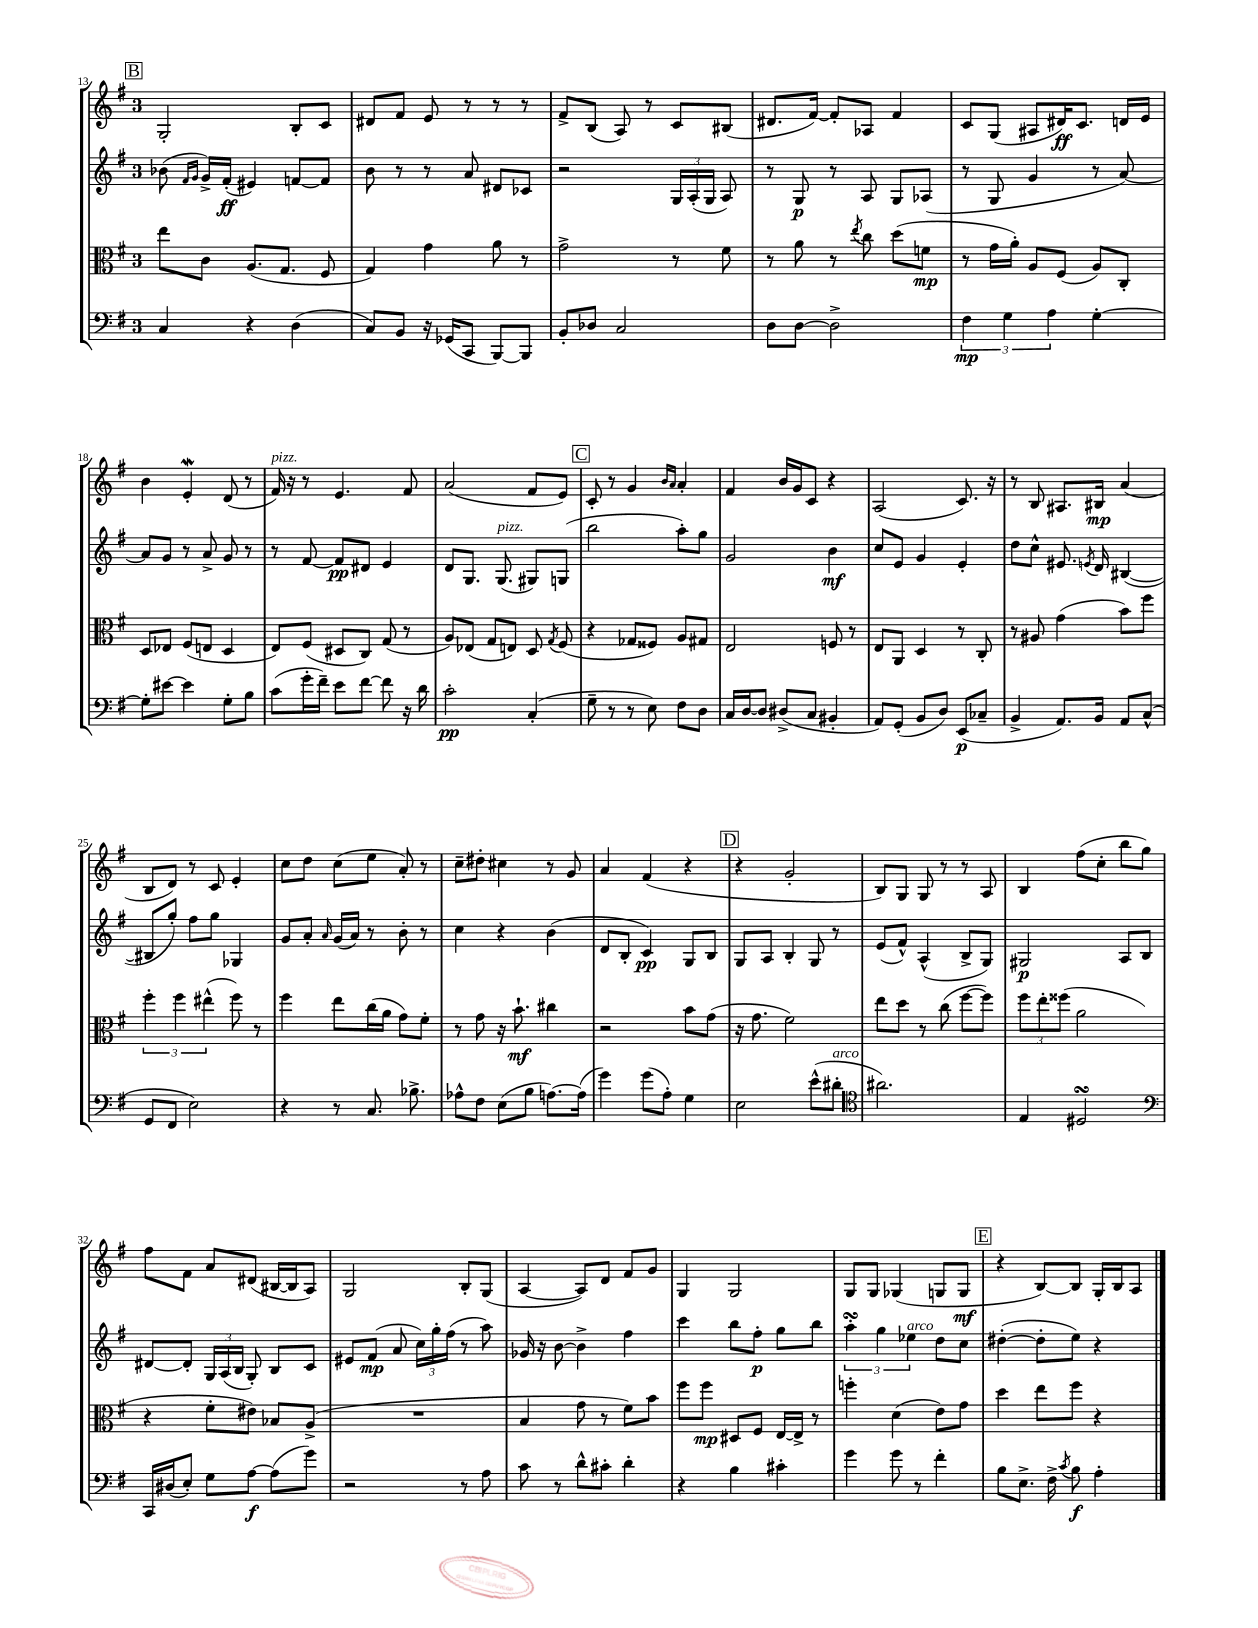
<<
\new StaffGroup <<
\new Staff = "s0" {
    \clef treble \key g \major \once \override Staff.TimeSignature.style = #'single-digit \time 3/4
    \autoBeamOff \mark \markup { \box "B" } g2-. b8[-. c'8] |
    dis'8[ fis'8] e'8 r8 r8 r8 |
    fis'8[-> b8]( a8) r8 c'8[ bis8]( |
    dis'8.[ fis'16]~) fis'8[-. aes8] fis'4 |
    c'8[ g8]( ais8[ dis'16\ff) c'8.] d'16[ e'16] |
    b'4 e'4-.\mordent d'8( r8 |
    fis'16^\markup { \italic "pizz." }) r16 r8 e'4. fis'8 |
    a'2( fis'8[ e'8]) |
    \mark \markup { \box "C" } c'8-. r8 g'4 \grace { b'16[ a'16] } a'4-. |
    fis'4 b'16[ g'16 c'8] r4 |
    a2( c'8.) r16 |
    r8 b8 ais8.[ bis16]\mp a'4( |
    b8[ d'8]) r8 c'8 e'4-. |
    c''8[ d''8] c''8[( e''8] a'8-.) r8 |
    c''8[-- dis''8]-. cis''4 r8 g'8 |
    a'4 fis'4( r4 |
    \mark \markup { \box "D" } r4 g'2-. |
    b8[) g8] g8 r8 r8 a8 |
    b4 fis''8[( c''8]-. b''8[ g''8]) |
    fis''8[ fis'8] a'8[ dis'8]( bis16[~ bis16 a8]) |
    g2 b8[-. g8]( |
    a4~ a8[) d'8] fis'8[ g'8] |
    g4 g2 |
    g8[ g8] ges4( g8[ g8]\mf |
    \mark \markup { \box "E" } r4 b8[~) b8] g16[-. b16 a8] \bar "|." |
}
\new Staff = "s1" {
    \clef treble \key g \major \once \override Staff.TimeSignature.style = #'single-digit \time 3/4
    \autoBeamOff \mark \markup { \box "B" } bes'8( \grace { fis'16[ g'16] } g'16[->) fis'16]-.\ff( eis'4) f'8[~ f'8] |
    b'8 r8 r8 a'8 dis'8[ ces'8] |
    r2 \tuplet 3/2 { g16[ a16-.( g16] } a8) |
    r8 g8\p r8 a8 g8[ aes8]( |
    r8 g8 g'4 r8 a'8~) |
    a'8[ g'8] r8 a'8-> g'8 r8 |
    r8 fis'8~ fis'8[\pp dis'8] e'4 |
    d'8[ g8.] g8.^\markup { \italic "pizz." }( gis8[) g8]( |
    \mark \markup { \box "C" } b''2 a''8[-.) g''8] |
    g'2 b'4\mf |
    c''8[ e'8] g'4 e'4-. |
    d''8[ c''8]-^ eis'8. \acciaccatura { e'8 } d'16 bis4~( |
    bis8[ g''8]-.) fis''8[ g''8] ges4 |
    g'8[ a'8]-. \grace { a'16 } g'16[( a'16]) r8 b'8-. r8 |
    c''4 r4 b'4( |
    d'8[ b8]-. c'4\pp) g8[ b8] |
    \mark \markup { \box "D" } g8[ a8] b4-. g8 r8 |
    e'8[( fis'8]-^) a4-^( b8[-> g8]) |
    gis2\p a8[ b8] |
    dis'8[~ dis'8]-. \tuplet 3/2 { g16[ a16( b16] } g8-.) b8[ c'8] |
    eis'8[ fis'8]\mp( a'8 \tuplet 3/2 { c''16[) g''16-. fis''16]( } r8 a''8) |
    ges'16 r16 b'8~ b'4-> fis''4 |
    c'''4 b''8[ fis''8]-.\p g''8[ b''8] |
    \tuplet 3/2 { a''4-.\turn g''4 ees''4^\markup { \italic "arco" } } d''8[ c''8] |
    \mark \markup { \box "E" } dis''4~-.( dis''8[-. e''8]) r4 \bar "|." |
}
\new Staff = "s2" {
    \clef alto \key g \major \once \override Staff.TimeSignature.style = #'single-digit \time 3/4
    \autoBeamOff \mark \markup { \box "B" } e''8[ c'8] a8.[( g8.] fis8 |
    g4) g'4 a'8 r8 |
    g'2-> r8 fis'8 |
    r8 a'8 r8 \acciaccatura { e''8 } c''8 d''8[( f'8]\mp |
    r8 g'16[ a'16]-.) a8[ fis8]( a8[) c8]-. |
    d8[ ees8] fis8[( e8] d4 |
    e8[) fis8]( dis8[ c8]) g8( r8 |
    a8[) ees8]( g8[ e8]) d8 \acciaccatura { g8 } fis8( |
    \mark \markup { \box "C" } r4 ges8[ fisis8]) a8[ gis8] |
    e2 f8 r8 |
    e8[ a,8] d4 r8 c8-. |
    r8 ais8 g'4( b'8[) fis''8] |
    \tuplet 3/2 { fis''4-. fis''4 eis''4-^( } fis''8) r8 |
    fis''4 e''8[ c''16( a'16] g'8[) fis'8]-. |
    r8 g'8 r16 b'8.-!\mf cis''4 |
    r2 b'8[ g'8]( |
    \mark \markup { \box "D" } r16 g'8. fis'2) |
    e''8[ d''8] r8 c''8( fis''8[~ fis''8]) |
    \tuplet 3/2 { fis''8[ e''8-. fisis''8]( } a'2 |
    r4 fis'8[-. eis'8]) bes8[ a8]->( |
    R2. |
    b4 g'8 r8 fis'8[) b'8] |
    fis''8[ fis''8]\mp dis8[ fis8] e16[~ e16]-> r8 |
    f''4-. d'4( e'8[) g'8] |
    \mark \markup { \box "E" } d''4 e''8[ fis''8] r4 \bar "|." |
}
\new Staff = "s3" {
    \clef bass \key g \major \once \override Staff.TimeSignature.style = #'single-digit \time 3/4
    \autoBeamOff \mark \markup { \box "B" } c4 r4 d4( |
    c8[) b,8] r16 ges,16[( c,8] b,,8[~) b,,8] |
    b,8[-. des8] c2 |
    d8[ d8]~ d2-> |
    \tuplet 3/2 { fis4\mp g4 a4 } g4~-. |
    g8[-. eis'8]~ eis'4 g8[-. b8] |
    c'8[( g'16-. fis'16]--) e'8[ fis'8]~ fis'8 r16 d'16 |
    c'2-.\pp c4-.( |
    \mark \markup { \box "C" } g8-- r8 r8 e8) fis8[ d8] |
    c16[ d16~ d8] dis8[->( c8] bis,4-. |
    a,8[) g,8]-.( b,8[ d8]) e,8[\p( ces8]-- |
    b,4-> a,8.[) b,16] a,8[ c8]-^( |
    g,8[ fis,8] e2) |
    r4 r8 c8. bes8.-> |
    aes8[-^ fis8] e8[( b8] a8.[~) a16]( |
    g'4) g'8[( a8]-.) g4 |
    \mark \markup { \box "D" } e2 e'8[-^( dis'8]-.^\markup { \italic "arco" } |
    \clef tenor ais'2.) |
    e4 dis2\turn |
    \clef bass c,16[ dis16( e8]-.) g8[ a8]~\f a8[( g'8]) |
    r2 r8 a8 |
    c'8 r8 d'8[-^ cis'8]-. d'4-. |
    r4 b4 cis'4-. |
    g'4 g'8 r8 fis'4-. |
    \mark \markup { \box "E" } b8[ e8.]-> fis16-> \acciaccatura { c'8 } b8\f a4-. \bar "|." |
}
>>
>>
\layout { \context { \Score currentBarNumber = #13 } }
